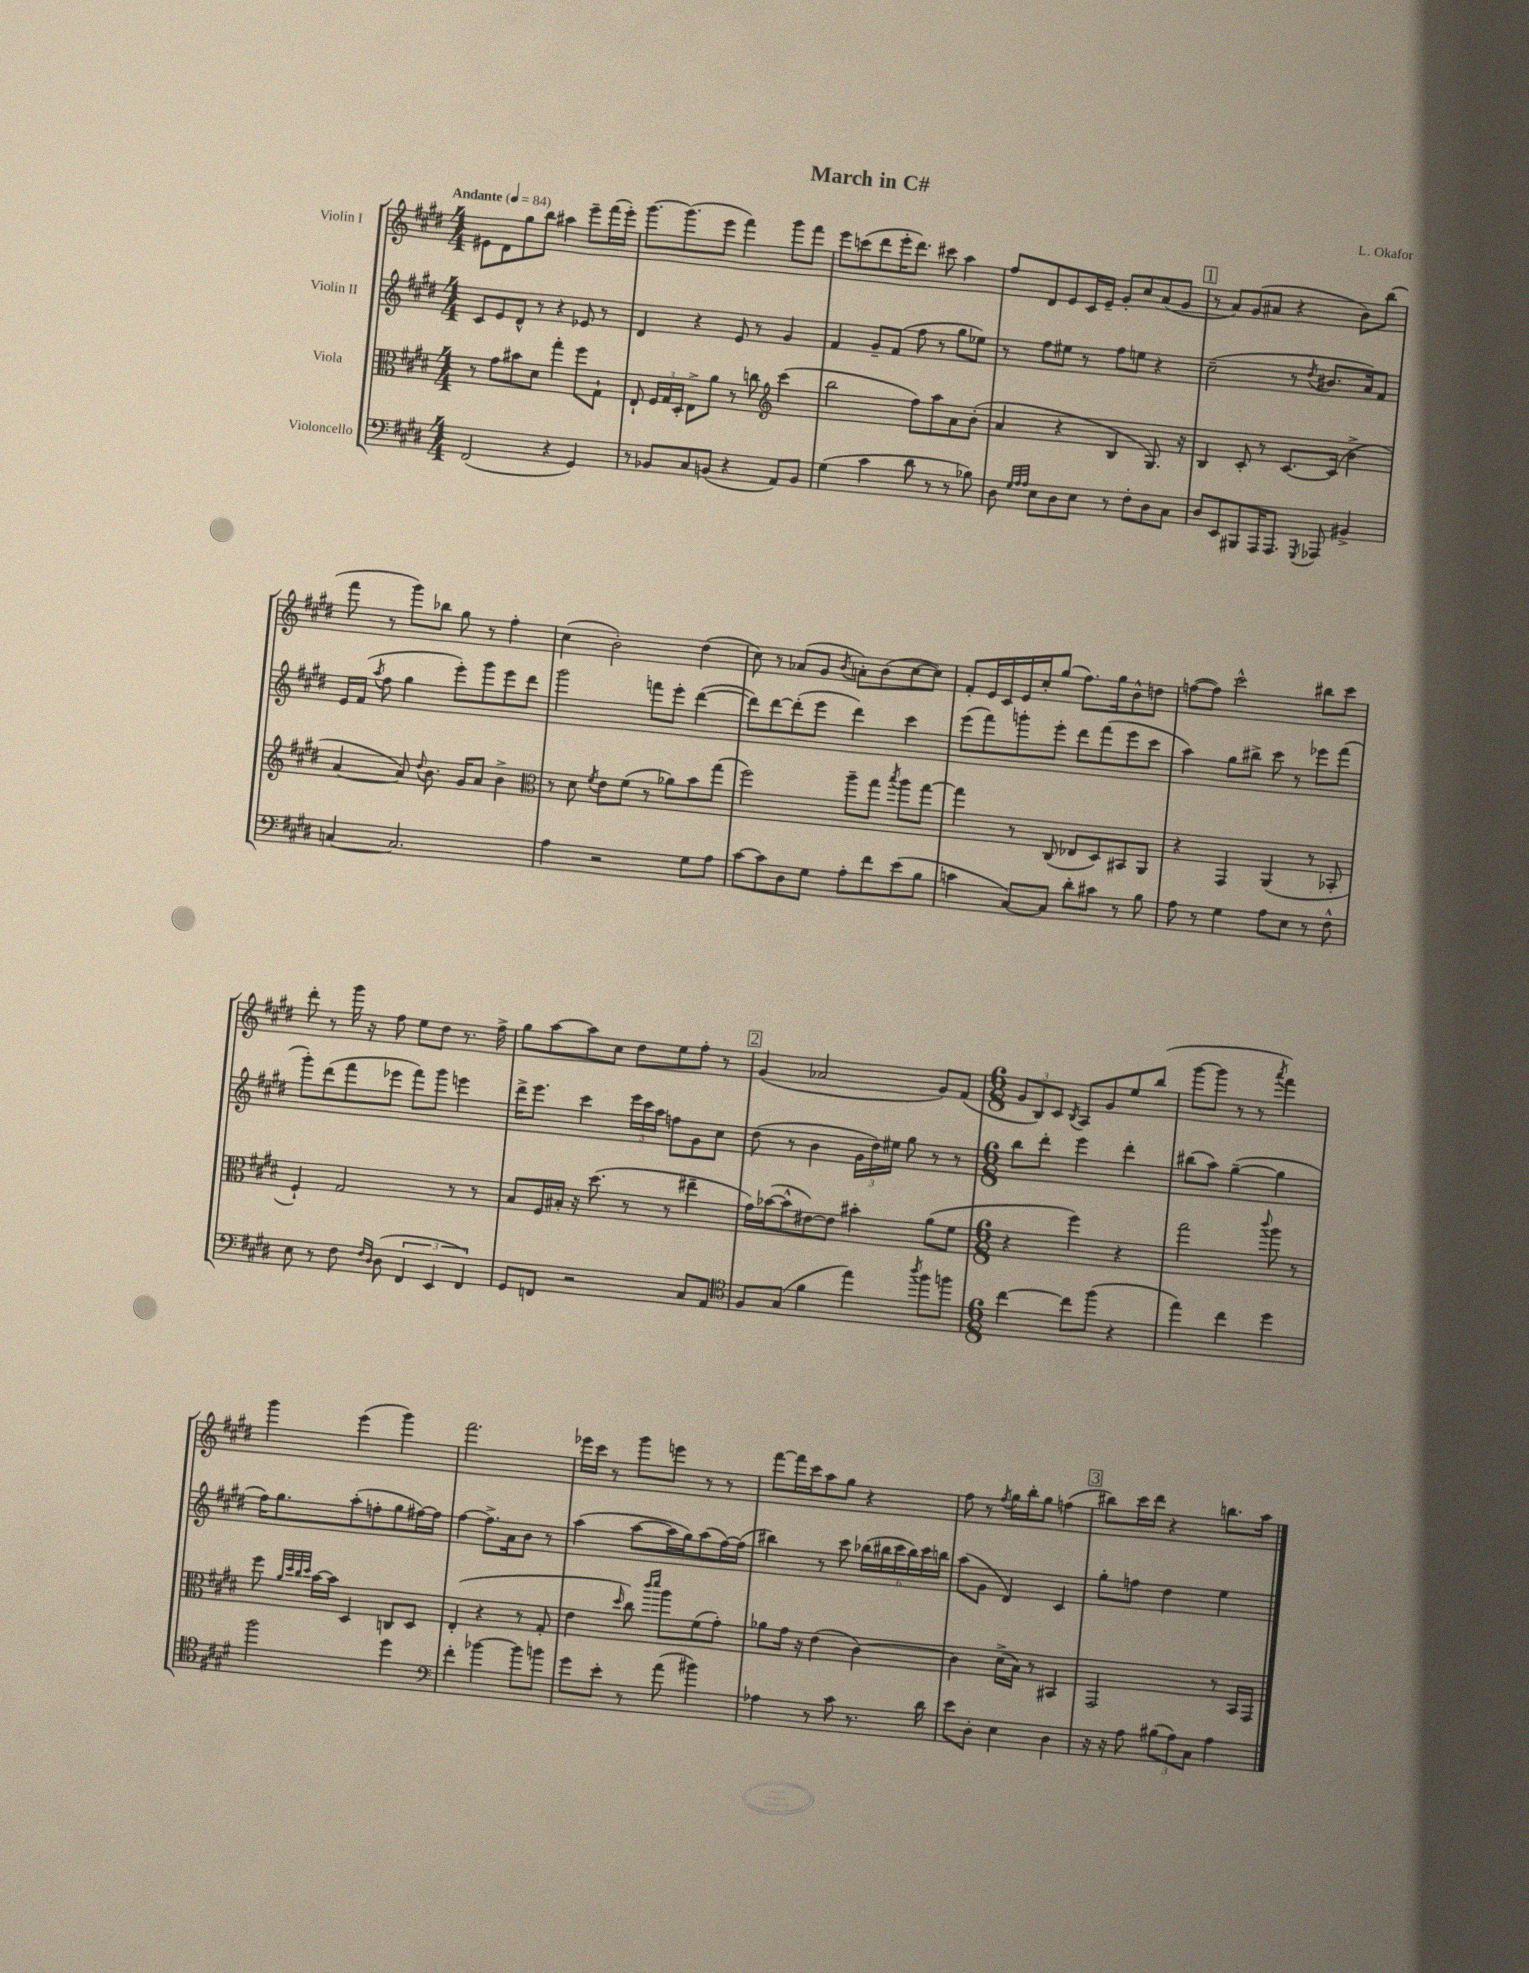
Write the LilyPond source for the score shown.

\header { title = "March in C#" composer = "L. Okafor" }
<<
\new StaffGroup <<
\new Staff = "s0" \with { instrumentName = "Violin I" } {
    \clef treble \key e \major \numericTimeSignature \time 4/4 \tempo "Andante" 4 = 84
    \autoBeamOff eis'8[ dis'8 gis''8 b''8] ais''4 e'''8[-- fis'''16( e'''16]-.) |
    gis'''8.[~ gis'''8.( e'''8] fis'''4) gis'''8[ fis'''8] |
    e'''8[ c'''8( dis'''8 e'''16-. dis'''8.]) cis'''8 a''4 |
    fis''8[ dis'8 e'8 cis'16 e'16]-- gis'8[-. cis''8 a'8( gis'8] |
    \mark \markup { \box "1" } r8 a'8[) gis'8( ais'8] r4 b'8[) b''8]( |
    fis'''8 r8 gis'''8[) bes''8] gis''8 r8 fis''4-. |
    cis''4( b'2-.) dis''4( |
    cis''8) r8 aes'8[( gis'8] \acciaccatura { b'8 } a'8[-.) b'8( cis''8~ cis''8]) |
    fis'8[-. e'16 cis'16 e'16 cis''16-. gis''8]( fis''8.[) gis''16 b'8-^ d''8] |
    f''8[~( f''8]) cis'''2-^ bis''8[ cis'''8] |
    dis'''8-. r8 gis'''16 r16 fis''8 e''8[ dis''8] r8. fis''16-> |
    gis''8[ a''8~ a''8 cis''8] dis''8[ e''8 fis''8]-. r8 |
    \mark \markup { \box "2" } gis'4( aes'2 gis'8[) fis'8]( |
    \numericTimeSignature \time 6/8 \tuplet 3/2 { gis'8[ b8) cis'8] } \acciaccatura { b8 } a8[ gis'8 e''8 b''8]( |
    gis'''8[~ gis'''8] r8 r8 \acciaccatura { a'''8 } fis'''4) |
    gis'''4 e'''4( gis'''4) |
    fis'''2. |
    ees'''16[ cis'''16] r8 gis'''8[ e'''8] r8 r8 |
    fis'''8[~ fis'''16 cis'''16 a''8 gis''8] r4 |
    fis''8 r8 \acciaccatura { fis''8 } gis''16[ b''16-. gis''8] f''4( |
    \mark \markup { \box "3" } bis''8[) cis'''16 dis'''16] r4 b''8.[ a''16] \bar "|." |
}
\new Staff = "s1" \with { instrumentName = "Violin II" } {
    \clef treble \key e \major \numericTimeSignature \time 4/4
    \autoBeamOff cis'8[ e'8 dis'8]-^ r8 r4 ees'8 r8 |
    dis'4 r4 e'8 r8 gis'4 |
    fis'4 gis'8[-- fis'8]( fis''8 r8 gis''8[ ees''8]) |
    r8 fis''8[ eis''8] r8 fis''8[ e''8] r4 |
    \mark \markup { \box "1" } cis''2--( r8 \acciaccatura { dis''8 } bis'8.[ a'16) fis'8] |
    e'16[ fis'16]( \acciaccatura { a''8 } fis''8 gis''4 e'''8[-.) gis'''8 e'''8 dis'''8] |
    gis'''2 f'''8[ e'''8]-. dis'''4~( |
    dis'''8[) dis'''8~ dis'''8-.( e'''8] dis'''4) cis'''4 |
    e'''8[( fis'''8) g'''8-. e'''8]-. dis'''8[ fis'''8( e'''8 cis'''8] |
    a''4) gis''8[ bis''8]-> cis'''8 r8 ees'''8[ fis'''8]( |
    gis'''8[-.) dis'''8( fis'''8 ees'''8] fis'''8[) gis'''8] e'''4 |
    dis'''16[-> e'''8.] cis'''4 \tuplet 3/2 { e'''16[ cis'''16 a''16] } f''8[ gis'8 cis''8] |
    \mark \markup { \box "2" } dis''8( r8 b'4 \tuplet 3/2 { gis'16[ dis''16) eis''16] } gis''8 r8 r8 |
    \numericTimeSignature \time 6/8 b''8[ dis'''8]-. e'''4 dis'''4-. |
    bis''8[( a''8]) gis''4~--( gis''4 |
    fis''16[) gis''8. a''8-.( f''8-. gis''8 fis''16~) fis''16] |
    fis''4~ fis''8.[-> a'16 b'8] r8 |
    a''4( a''8[~ a''16 gis''16) a''8( fis''16~) fis''16]( |
    bis''4) r8 cis'''8 \tuplet 6/4 { bes''16[( bis''16 cis'''16 bis''16) cis'''16 b''16] } |
    a''8[( gis'8] dis'4) cis'4 |
    \mark \markup { \box "3" } gis''8[-. f''8] dis''4 e''4 \bar "|." |
}
\new Staff = "s2" \with { instrumentName = "Viola" } {
    \clef alto \key e \major \numericTimeSignature \time 4/4
    \autoBeamOff r8 gis'8[ bis'8 dis'8] gis''4-. fis''8[ gis8]-! |
    e8-! \tuplet 3/2 { fis16[ gis16 dis16]-. } e8[-> a'8] r8 c''8 \clef treble cis'''4( |
    b''2 fis''8[) a''8 a'8 b'8]-.( |
    a'4 r4 b4 gis8.) r16 |
    \mark \markup { \box "1" } b4 cis'8-. r8 cis'8.[~ cis'16]( b'4-> |
    a'4~ a'8) \appoggiatura { dis''8 } b'8. gis'16[ a'8] b'4-> |
    \clef alto r8 dis'8 \acciaccatura { fis'8 } e'8[ fis'8]( r8 aes'8[) b'8 gis''8]( |
    fis''2) a''8[-- gis''8] \acciaccatura { b''8 } a''8[ gis''8]~ |
    gis''4 r8 cis8( ees8[ dis8) bis,8 a,8] |
    r4 gis,4 a,4( r8 bes,8-. |
    fis4-!) gis2 r8 r8 |
    b8[ fis16 bis16]-. r16 dis''8.( r8 r8 eis''4-- |
    \mark \markup { \box "2" } gis'16[) bes'16~( bes'8-^ eis'8~) eis'8] bis'4-. a'8[( fis'8] |
    \numericTimeSignature \time 6/8 r4 fis''4) r4 |
    gis''2 \appoggiatura { cis'''8 } a''8 r8 |
    fis''8 \grace { a'32[ dis''32 cis''32 dis''32] } b'16[~ b'16] dis4 c8[ dis8] |
    e4-.( r4 r8 gis8-. |
    e'4 \grace { dis''16 } cis''8) \grace { cis'''16[ dis'''16] } a''8[ fis'8( gis'8]-.) |
    aes'8[ gis'16] r16 e'4( cis'4~) |
    cis'4 dis'16[->( b16]) r8 bis,4 |
    \mark \markup { \box "3" } gis,2 r8 b,16[ gis,16] \bar "|." |
}
\new Staff = "s3" \with { instrumentName = "Violoncello" } {
    \clef bass \key e \major \numericTimeSignature \time 4/4
    \autoBeamOff fis,2( r4 gis,4) |
    r8 bes,8[ cis8 b,8]( r4 a,8[) b,8] |
    gis4( cis'4 dis'8 r8 r8 bes8) |
    dis8 \grace { gis32[ a32 a32] } e8[ dis8 e8] r8 fis8[-. dis8 cis8] |
    \mark \markup { \box "1" } dis8[ e,8 bis,,8 a,,16 a,,8.] \acciaccatura { gis,,8 } aes,,8 bis,4-> |
    c4~ c2. |
    a4 r2 gis8[ a8] |
    cis'8[~ cis'8 dis8 gis8] a8[-. fis'8 e'8( b8] |
    c'4 cis8[~) cis8] dis'8[-. cis'8] r8 b8 |
    a8 r8 gis4 a8[ e8] r8 fis8-^ |
    e8 r8 fis8 \grace { fis16[ dis16] } dis8( \tuplet 3/2 { fis,4 e,4 fis,4) } |
    gis,8[ f,8] r2 cis8[ a,8] |
    \mark \markup { \box "2" } \clef tenor fis8[ gis8]( fis'4 e''4) \acciaccatura { a''8 } fis''8[ f''8] |
    \numericTimeSignature \time 6/8 cis''4~ cis''8[ fis''8]( r4 |
    e''4) cis''4 dis''4 |
    fis''2 dis''4 |
    \clef bass fis'4-. bes'4~ bes'8[ b'8] |
    gis'8[ e'8]-. r8 a'8( bis'4) |
    aes4 r8 cis'8 r8. dis'16 |
    e'8[ dis8]-. e4 dis4 |
    \mark \markup { \box "3" } r16 r16 a8 \tuplet 3/2 { bis8[( a8) cis8] } a4 \bar "|." |
}
>>
>>
\layout { \context { \Score \remove "Bar_number_engraver" } }
